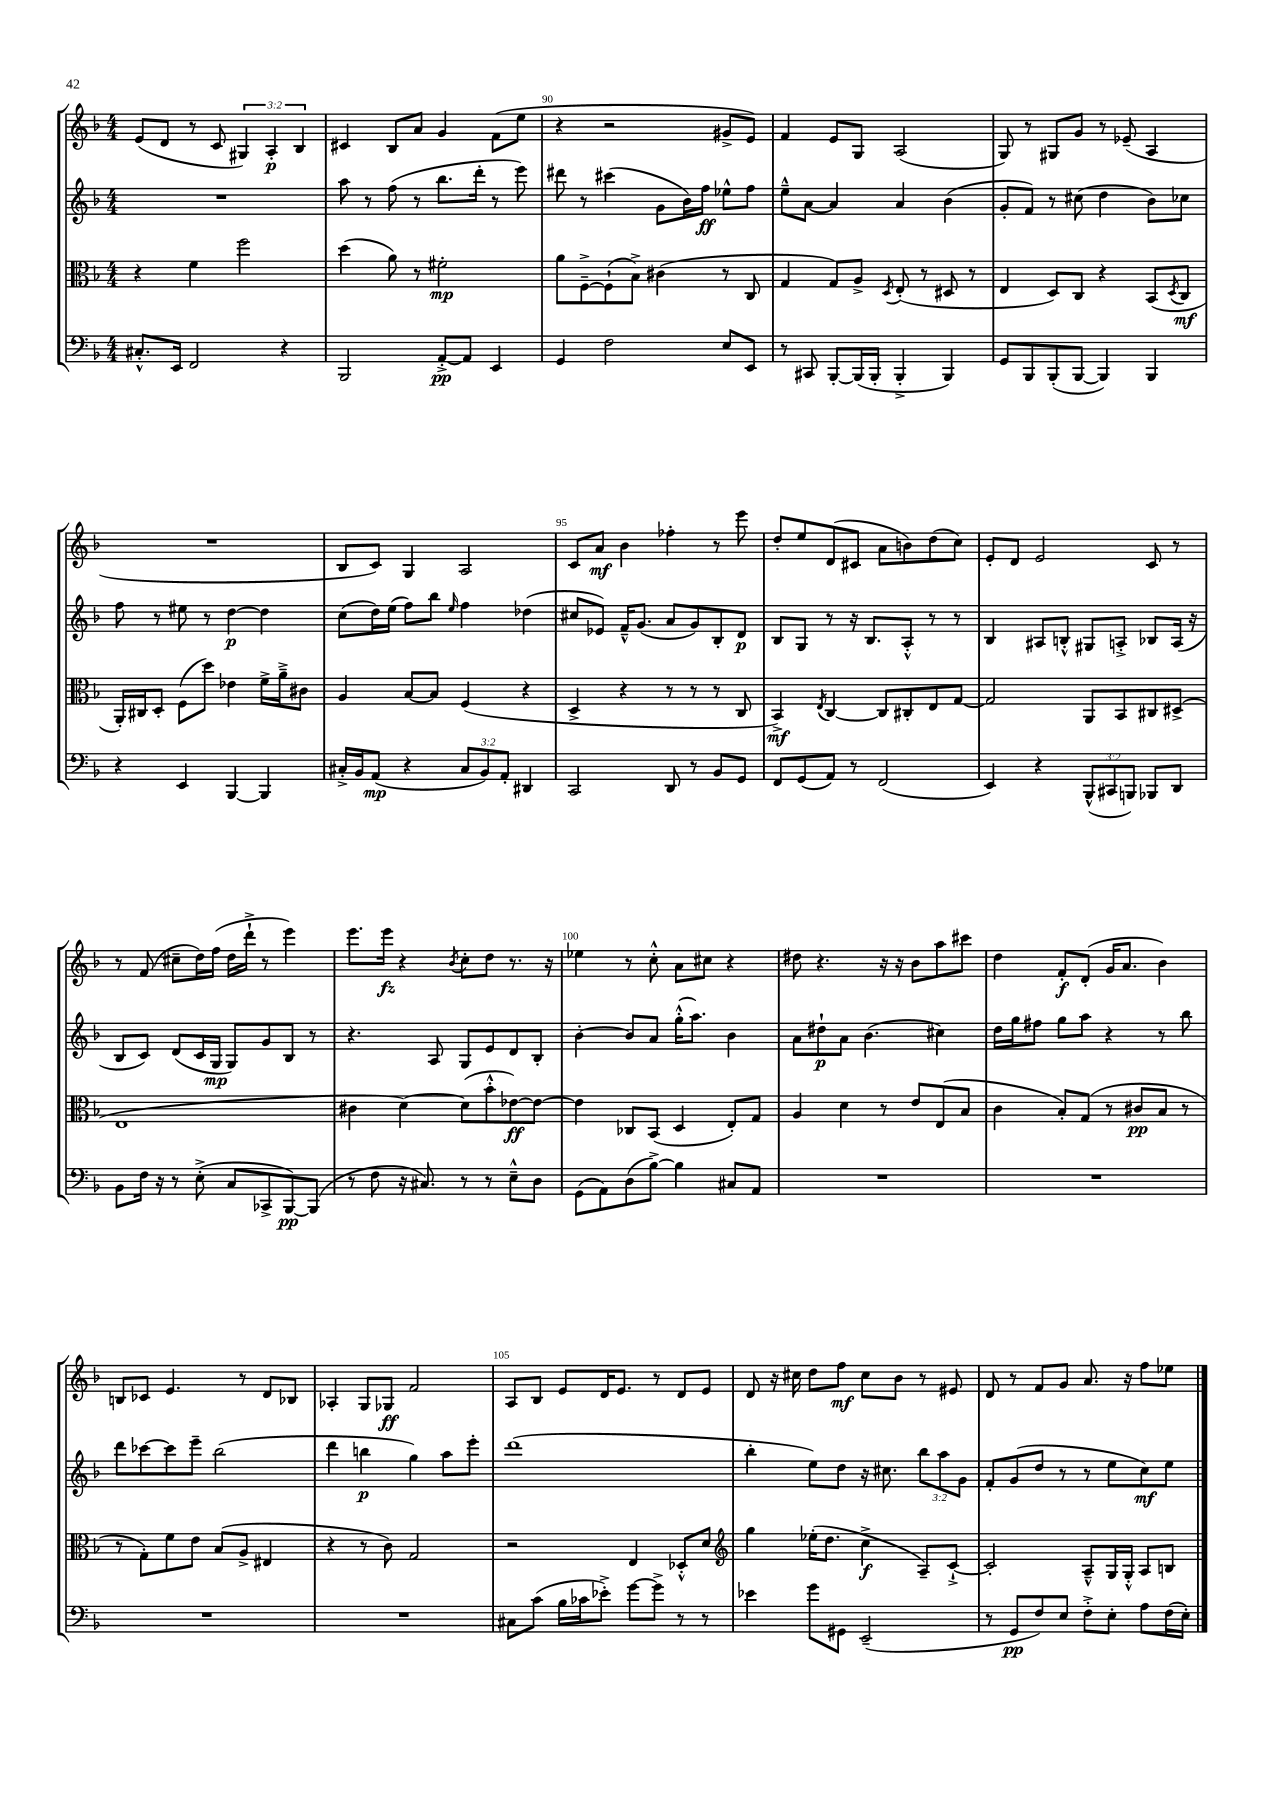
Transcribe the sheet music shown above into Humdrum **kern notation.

**kern	**kern	**kern	**kern
*staff4	*staff3	*staff2	*staff1
*clefF4	*clefC3	*clefG2	*clefG2
*k[b-]	*k[b-]	*k[b-]	*k[b-]
*M4/4	*M4/4	*M4/4	*M4/4
8.C#'^^/L	4r	1r	(8e/L
.	.	.	8d/J
16EE/Jk	.	.	.
2FF/	4f\	.	8r
.	.	.	8c/
.	2ff\	.	6G#/)
.	.	.	6A'/
4r	.	.	.
.	.	.	6B-/
=	=	=	=
2BBB-/	(4dd\	8aa\	4c#/
.	.	8r	.
.	8a\)	(8ff\	8B-/L
.	8r	8r	8a/J
[8AA'^/L	2f#'\	8.bb-\L	4g/
8AA/]J	.	.	.
.	.	16ddd'\Jk	.
4EE/	.	8r	(8f\L
.	.	8eee\)	8ee\J
=	=	=	=
4GG/	8a\L	8ddd#\	4r
.	[8F~^\	8r	.
2F\	(8F`\]	(4ccc#\	2r
.	8B-^\J)	.	.
.	(4c#\	8g\L	.
.	.	16b-\L)	.
.	.	16ff\JJ	.
8E/L	8r	8ee-^^\L	8g#^/L
8EE/J	8C/	8ff\J	8e/J)
=	=	=	=
8r	4G/	8ee~^^\L	4f/
8CC#/	.	[8a\J	.
[8BBB-'/L	8G/L)	4a/]	8e/L
(16BBB-/]L	8A^/J	.	8G/J
16BBB-'/JJ	.	.	.
.	8qD/	.	.
4BBB-'^/	(8E'/	4a/	(2A/
.	8r	.	.
4BBB-/)	8D#/	(4b-\	.
.	8r	.	.
=	=	=	=
8GG/L	4E/	8g'/L	8G/)
8BBB-/	.	8f/J)	8r
(8BBB-'/	8D/L)	8r	8G#/L
[8BBB-/J	8C/J	(8cc#\	8g/J
4BBB-/])	4r	4dd\	8r
.	.	.	(8e-~/
4BBB-/	(8BB-/L	8b-\L)	4A/
.	8qD/	.	.
.	8C/J	8cc-\J	.
=	=	=	=
4r	16AA'/LL)	8ff\	1r
.	16C#/J	.	.
.	8D'/J	8r	.
4EE/	(8F\L	8ee#\	.
.	8dd\J)	8r	.
[4BBB-/	4e-\	[4dd\	.
4BBB-/]	16f^\LL	4dd\]	.
.	16a~^\J	.	.
.	8c#\J	.	.
=	=	=	=
16C#'^/LL	4A/	(8cc\L	8B-/L
16BB-/J	.	.	.
(8AA/J	.	16dd\L)	8c/J)
.	.	(16ee\JJ	.
4r	[8B-/L	8ff\L)	4G/
.	8B-/]J	8bb-\J	.
.	.	16qqee/	.
12C#/L	(4F/	4ff\	2A/
12BB-/)	.	.	.
12AA'/J	.	.	.
4DD#/	4r	(4dd-\	.
=	=	=	=
2CC/	4D^/	8cc#/L	8c/L
.	.	8e-/J)	8a/J
.	4r	16f~^^/LK	4b-\
.	.	(8.g/J	.
8DD/	8r	8a/L	4ff-'\
8r	8r	8g/)	.
8BB-/L	8r	8B-'/	8r
8GG/J	8C/	8d/J	8eee\
=	=	=	=
8FF/L	4BB-^/)	8B-/L	8dd'/L
(8GG/	.	8G/J	8ee/
.	8qE/	.	.
8AA/J)	[4C/	8r	(8d/
8r	.	16r	8c#/J
.	.	8.B-/L	.
(2FF/	8C/]L	.	8a\L
.	8C#'/	8A'^^/J	8b\)
.	8E/	8r	(8dd\
.	[8G/J	8r	8cc\J)
=	=	=	=
4EE/)	2G/]	4B-/	8e'/L
.	.	.	8d/J
4r	.	8A#/L	2e/
.	.	8B'^^/J	.
(12BBB-^^/L	8AA/L	8G#/L	.
12CC#/	.	.	.
.	8BB-/	8A'^/J	.
12BBB/J)	.	.	.
8BBB-/L	8C#/	8B-/L	8c/
8DD/J	(8D#^/J	(16A/Jk	8r
.	.	16r	.
=	=	=	=
8BB-\L	1E	8B-/L	8r
16F\Jk	.	8c/J)	(8f/
16r	.	.	.
8r	.	(8d/L	8cc#~\L
(8E'^\	.	16c/L	16dd\L)
.	.	16G/JJ	(16ff\JJ
8C/L	.	8G/L)	16dd\LL
.	.	.	16ddd`^\JJ
8CC-^/	.	8g/	8r
[8BBB-/)	.	8B-/J	4eee\)
(8BBB-/]J	.	8r	.
=	=	=	=
8r	4c#\	4.r	8.eee\L
8F\	.	.	.
.	.	.	16eee\Jk
16r	[4d\)	.	4r
8.C#/)	.	.	.
.	.	8A/	.
.	.	.	8qb-/
8r	(8d\]L	8G/L	8cc'\L
8r	8b-'^^\	8e/	8dd\J
8E~^^\L	[8e-\)	8d/	8.r
8D\J	8e-\_J	8B-'/J	.
.	.	.	16r
=	=	=	=
(8GG\L	4e-\]	[4b-'\	4ee-\
8AA\)	.	.	.
(8D\	8C-/L	8b-/]L	8r
[8B-^\J)	(8BB-/J	8a/J	8cc'^^\
4B-\]	4D/	(16gg'^^\LK	8a\L
.	.	8.aa\J)	.
.	.	.	8cc#\J
8C#/L	8E'/L)	4b-\	4r
8AA/J	8G/J	.	.
=	=	=	=
1r	4A/	8a\L	8dd#\
.	.	8dd#`\	4.r
.	4d\	8a\J	.
.	.	(4.b-\	.
.	8r	.	16r
.	.	.	16r
.	8e/L	.	8b-\L
.	(8E/	4cc#\)	8aa\
.	8B-/J	.	8ccc#\J
=	=	=	=
1r	4c\	16dd\LL	4dd\
.	.	16gg\J	.
.	.	8ff#\J	.
.	8B-'/L)	8gg\L	8f'/L
.	(8G/J	8aa\J	(8d'/J
.	8r	4r	16g/LK
.	.	.	8.a/J
.	8c#/L	.	.
.	8B-/J	8r	4b-\)
.	8r	8bb-\	.
=	=	=	=
1r	8r	8ddd\L	8B/L
.	8G'\L)	[8ccc-\	8c-/J
.	8f\	8ccc-\]	4.e/
.	8e\J	8eee~\J	.
.	(8B-/L	(2bb-\	.
.	8A^/J	.	8r
.	4E#/	.	8d/L
.	.	.	8B-/J
=	=	=	=
1r	4r	4ddd\	4A-'/
.	8r	4bb\	8G/L
.	8c\)	.	8G-/J
.	2G/	4gg\)	2f/
.	.	8aa\L	.
.	.	8eee'\J	.
=	=	=	=
8C#\L	2r	(1ddd	8A/L
(8c\J	.	.	8B-/J
16B-\LL	.	.	8e/L
16c-\J	.	.	.
8e-'^\J)	.	.	16d/K
.	.	.	8.e/J
[8g\L	4E/	.	.
8g^\]J	.	.	8r
8r	8D-'^^/L	.	8d/L
8r	8d/J	.	8e/J
=	=	=	=
*	*clefG2	*	*
4e-\	4gg\	4bb-'\	8d/
.	.	.	16r
.	.	.	16cc#\
8g\L	(16ee-'\LK	8ee\L)	8dd\L
.	8.dd\J	.	.
8GG#\J	.	8dd\J	8ff\J
(2EE~/	4cc^\	16r	8cc#\L
.	.	8.cc#\	.
.	.	.	8b-\J
.	8A~/L)	12bb-\L	8r
.	.	12aa\	.
.	[8c`^/J	.	8e#/
.	.	12g\J	.
=	=	=	=
8r	2c'/]	8f'/L	8d/
8GG/L	.	(8g/	8r
8F/)	.	8dd/J	8f/L
8E/J	.	8r	8g/J
8F'^\L	8A~^^/L	8r	8.a/
8E'\J	16G/L	8ee\L	.
.	16G'^^/JJ	.	16r
8A\L	8A/L	8cc\)	8ff\L
(16F\L	8B/J	8ee\J	8ee-\J
16E'\JJ)	.	.	.
==	==	==	==
*-	*-	*-	*-
